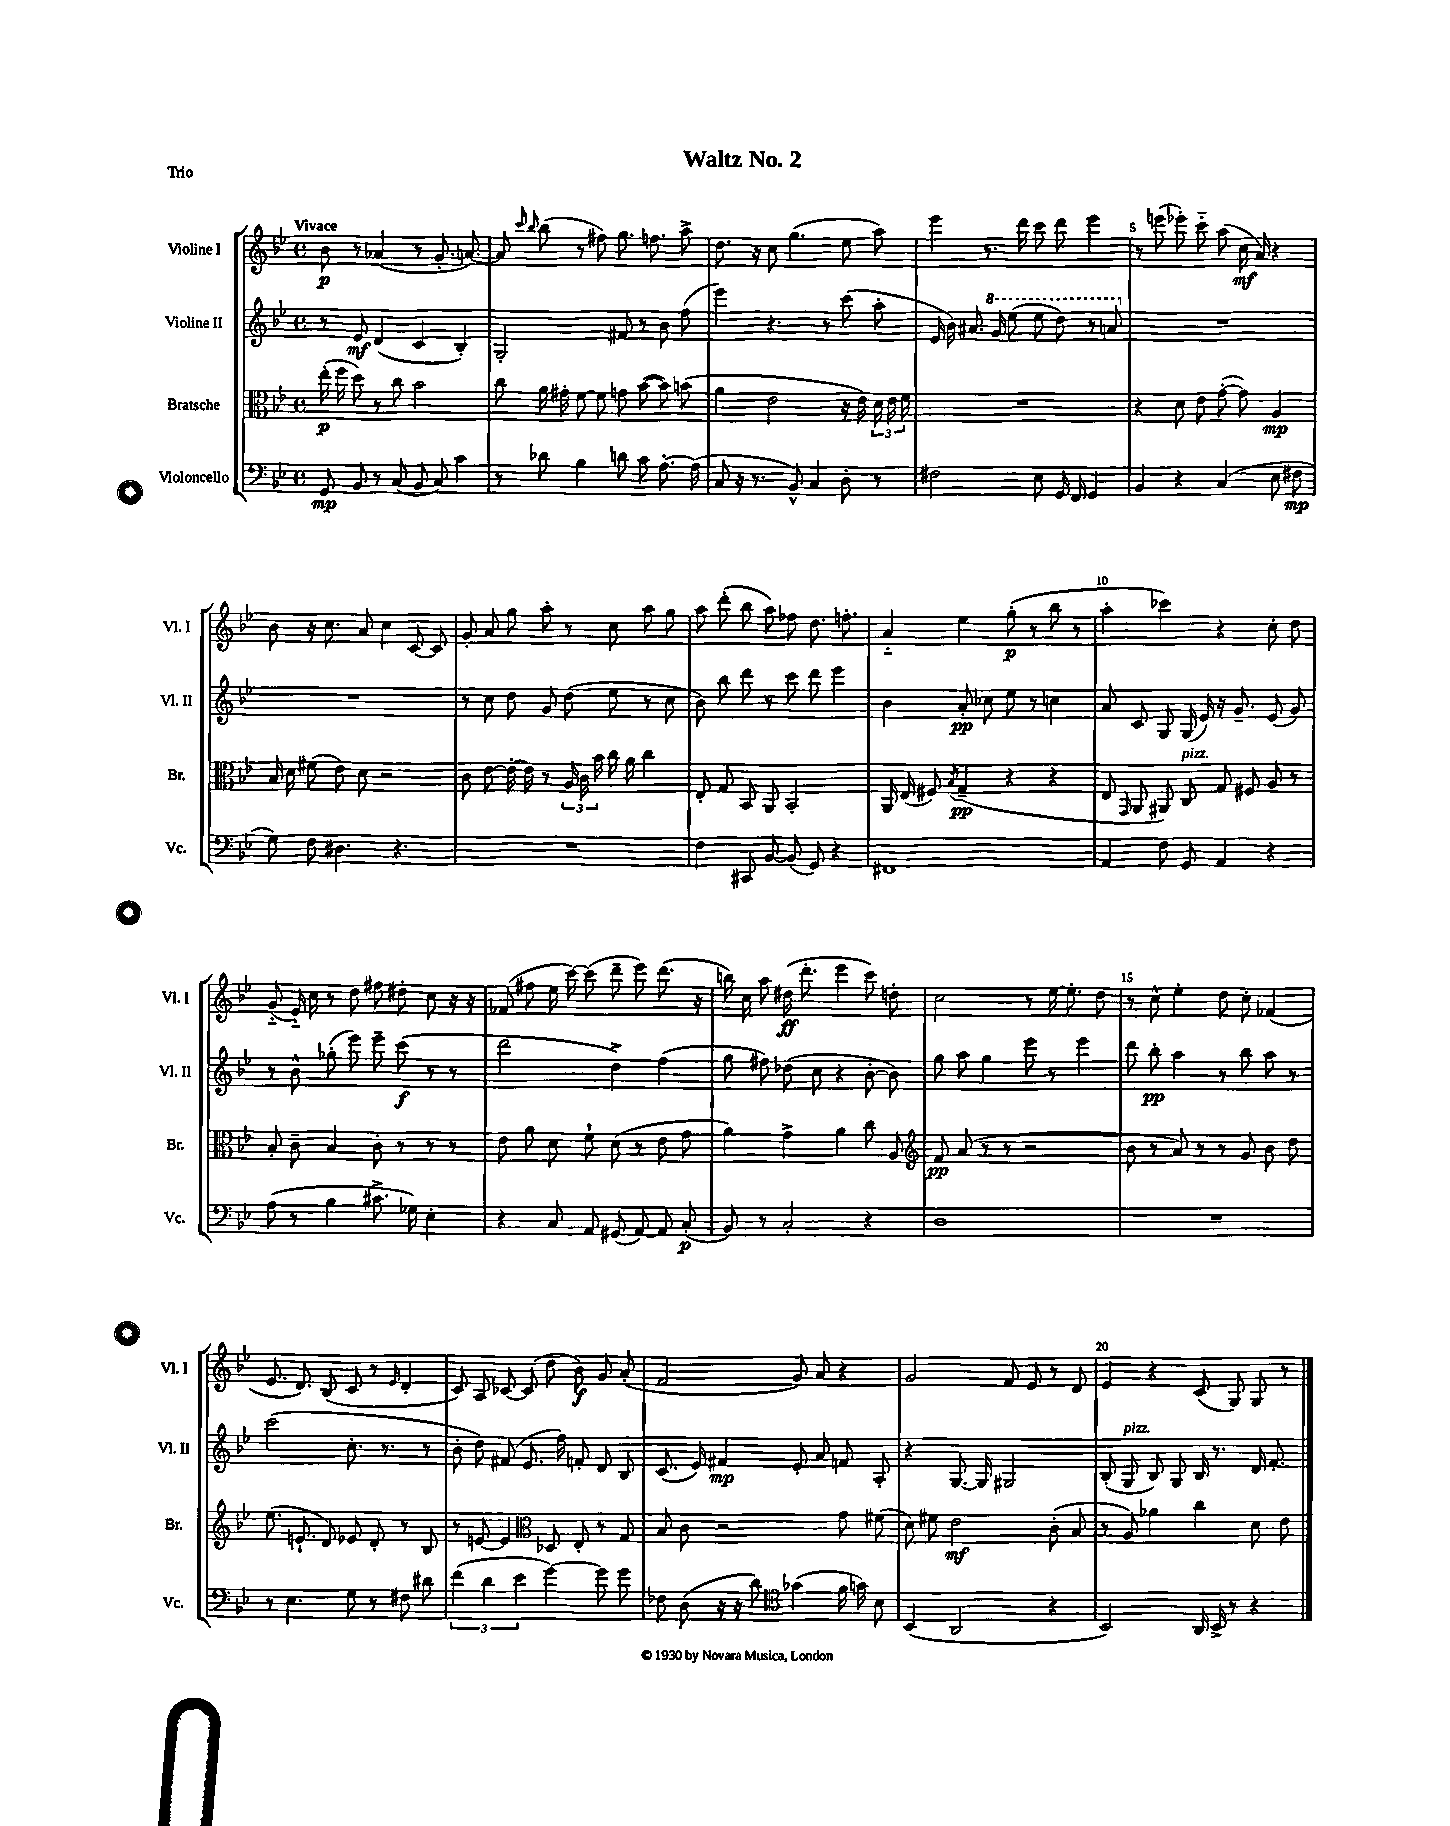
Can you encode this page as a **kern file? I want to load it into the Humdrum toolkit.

**kern	**kern	**kern	**kern
*staff4	*staff3	*staff2	*staff1
*clefF4	*clefC3	*clefG2	*clefG2
*k[b-e-]	*k[b-e-]	*k[b-e-]	*k[b-e-]
*M4/4	*M4/4	*M4/4	*M4/4
*met(c)	*met(c)	*met(c)	*met(c)
8GG/	(16ee-'\	8r	8b-\
.	16ff\	.	.
8BB-/	8dd\)	8e-/	8r
8r	8r	(4d/	(4a-/
(8C/	8cc\	.	.
8BB-/	2b-\	4c/	8r
8C/)	.	.	8.g'/
4c\	.	4B-'/)	.
.	.	.	[8.a/)
=	=	=	=
8r	8cc\	2G'/	8a/]
.	.	.	16qqccc/
.	.	.	16qqbb-/
8d-\	16a\	.	(8bb-\
.	16g#'\	.	.
4B-\	[8f\	.	8r
.	8f\]	.	8ff#\)
8d\	8g\	8f#/	8.gg\
8c\	([8b-\	8r	.
.	.	.	8.ff\
[8.A'\	8b-\])	8b-\	.
.	(8b\	(8ff\	8aa^\
(16A\]	.	.	.
=	=	=	=
8C/	4a\	4eee-\)	8.dd\
16r	.	.	.
8.r	.	.	16r
.	2e-\	4.r	8cc\
8BB-^^/)	.	.	(4.gg\
4C/	.	.	.
.	.	8r	.
8D'\	16r	(8ccc\	8ee-\
.	16e-\)	.	.
8r	24d\	8aa'\	8aa\)
.	24e-\	.	.
.	24f\	.	.
=	=	=	=
2F#\	1r	16e-/	4eee-\
.	.	16b-\)	.
.	.	8.a#/	.
.	.	.	8.r
.	.	16gg/	.
.	.	(8eee-\	.
.	.	.	16ddd\
8E-\	.	8eee-\	8ccc\
16GG/	.	8ddd\)	8ddd\
16FF/	.	.	.
4GG/	.	8r	4eee-\
.	.	8aa/	.
=	=	=	=
4BB-/	4r	1r	8r
.	.	.	(8eee\
4r	8d\	.	8eee-'\)
.	8e-\	.	8ccc'~\
(4C/	([8g'\	.	(8aa\
.	8g\])	.	16cc\
.	.	.	16a/)
8E-\	4A/	.	4r
8F#\	.	.	.
=	=	=	=
8G\)	16B-/	1r	8b-\
.	16d\	.	.
8F\	(8f#\	.	16r
.	.	.	8.cc\
4.D#\	8e-\)	.	.
.	8d\	.	8a/
.	2r	.	4cc\
4.r	.	.	.
.	.	.	[8c/
.	.	.	8c/]
=	=	=	=
1r	8c\	8r	8g'/
.	[8e-\	8cc\	8a/
.	16e-'\_	8dd\	8gg\
.	16e-\]	.	.
.	8r	8g/	8aa'\
.	24A/	(8dd\	8r
.	24c\	.	.
.	24b-\	.	.
.	16cc\	8ee-\	8cc\
.	16a\	.	.
.	4cc\	8r	8aa\
.	.	8cc\	8gg\
=	=	=	=
4F\	8E-'/	8b-\)	8aa\
.	8G/	8bb-\	(8ddd'\
8CC#/	8BB-/	8ddd\	8bb-\
[8BB-/	8AA/	8r	8aa\)
(8BB-/]	2BB-'/	8ccc\	8ff-\
8GG/)	.	8ddd\	8.dd\
4r	.	4eee-\	.
.	.	.	8.ff'\
=	=	=	=
1FF#	16AA/	4b-\	4a'~/
.	(16E-/	.	.
.	8F#/)	.	.
.	8qB-/	.	.
.	(4G~/	8a'/	4ee-\
.	.	8cc-\	.
.	4r	8ee-\	(8gg'\
.	.	8r	8r
.	4r	4cc\	8bb-\
.	.	.	8r
=	=	=	=
4AA/	8E-/	8a/	4aa'\
.	16qqGG/	.	.
.	8AA/	8c/	.
8F\	8AA#/)	8G/	4ccc-\)
8GG/	8C/	(16G/	.
.	.	16e-/)	.
4AA/	8G/	16r	4r
.	.	8.g~/	.
.	8F#/	.	.
4r	8A/	(8e-/	8cc'\
.	8r	8g/)	8dd\
=	=	=	=
(8A\	8B-'/	8r	(8g'~/
8r	8c~\	8b-^^\	16e-'~/)
.	.	.	16cc\
4B-\	4B-/	(8gg-'\	8r
.	.	8eee-\)	8dd\
8.c#^\	8c'\	8eee-~\	8ff#\
.	8r	(8ccc\	8dd#'\
16G-\)	.	.	.
4E-'\	8r	8r	8cc\
.	8r	8r	16r
.	.	.	16r
=	=	=	=
4r	8e-\	2ddd\	(8f-/
.	8a\	.	8ff#\
8C/	8d\	.	16ee-\
.	.	.	[16ccc\)
8AA/	8f`\	.	(8ccc\]
(8GG#/	(8d\	4dd^\)	8ddd~\
[8AA/)	8r	.	8eee-\)
8AA/]	8e-\	(4ff\	(8.ddd\
(8C'/	8g\	.	.
.	.	.	16r
=	=	=	=
8BB-/)	4a\)	8gg\	16bb\)
.	.	.	16cc\
8r	.	8ff#\)	8aa\
2C'/	4g^\	(8dd-\	(16dd#\
.	.	.	8.ddd'\
.	.	8cc\	.
.	4a\	4r	4eee-\
4r	8cc\	[8b-'\	8ccc\)
.	8A/	8b-\])	8dd'\
=	=	=	=
*	*clefG2	*	*
1D	8f/	8gg\	2cc\
.	(8a/	8aa\	.
.	8r	4gg\	.
.	8r	.	.
.	2r	8eee-\	8r
.	.	8r	[16ee-\
.	.	.	8.ee-'\]
.	.	4eee-\	.
.	.	.	8dd\
=	=	=	=
1r	8b-\	8ddd\	8r
.	8r	8bb-'\	8cc^^\
.	8a/)	4aa\	4ee-'\
.	8r	.	.
.	8r	8r	8dd\
.	8g/	8bb-\	8cc'\
.	8b-\	8aa\	(4f-/
.	8dd\	8r	.
=	=	=	=
8r	(8.ee-\	(2ccc\	8.e-/
4.E-\	.	.	.
.	8.e`/	.	8.d/)
.	8d/)	.	(8B-/
8G\	8e-/	8.cc'\	8c/
8r	8d'/	.	8r
.	.	8.r	.
.	.	.	16qqe-/
8F#\	8r	.	4d'/
8d#\	8B-/	8r	.
=	=	=	=
(6f\	8r	8b-'\	8c/)
.	[8e/	8dd\)	8A/
6d\	.	.	.
.	4e/]	(8f#/	[8c-/
6e-\	.	.	.
.	.	8.e-/	(8c-/]
*	*clefC3	*	*
[4g\)	8D-/	.	8dd\
.	.	16ff\)	.
.	8E-'/	8f'/	8b-\)
8g\]	8r	8d/	8g/
8g\	8G/	8B-/	(8a'/
=	=	=	=
8F-\	8B-/	(8.c/	2f/
(8D\	8c\	.	.
.	.	16e-/)	.
16r	2r	4f#/	.
16r	.	.	.
8d\)	.	.	.
*clefC4	*	*	*
(4g-\	.	8e-'/	8g/)
.	.	8a/	8a/
16f\	8g\	8f/	4r
16g\)	.	.	.
8B-\	(8f#\	8A'/	.
=	=	=	=
(4BB-/	8d\)	4r	2g/
.	8f#\	.	.
2AA/	2e-\	[8.G/	.
.	.	16G/]	.
.	.	2G#/	8f/
.	.	.	8e-/
4r	(8c'\	.	8r
.	8B-/	.	8d/
=	=	=	=
2BB-/)	8r	(8B-'/	4e-/
.	8A/)	8G/	.
.	4a-\	8B-/)	4r
.	.	8G/	.
16AA/	4cc\	16B-/	(8c/
16BB-^/	.	8.r	.
8r	.	.	8G/)
4r	8d\	16d/	8G/
.	.	8.f'/	.
.	8e-\	.	8r
==	==	==	==
*-	*-	*-	*-
